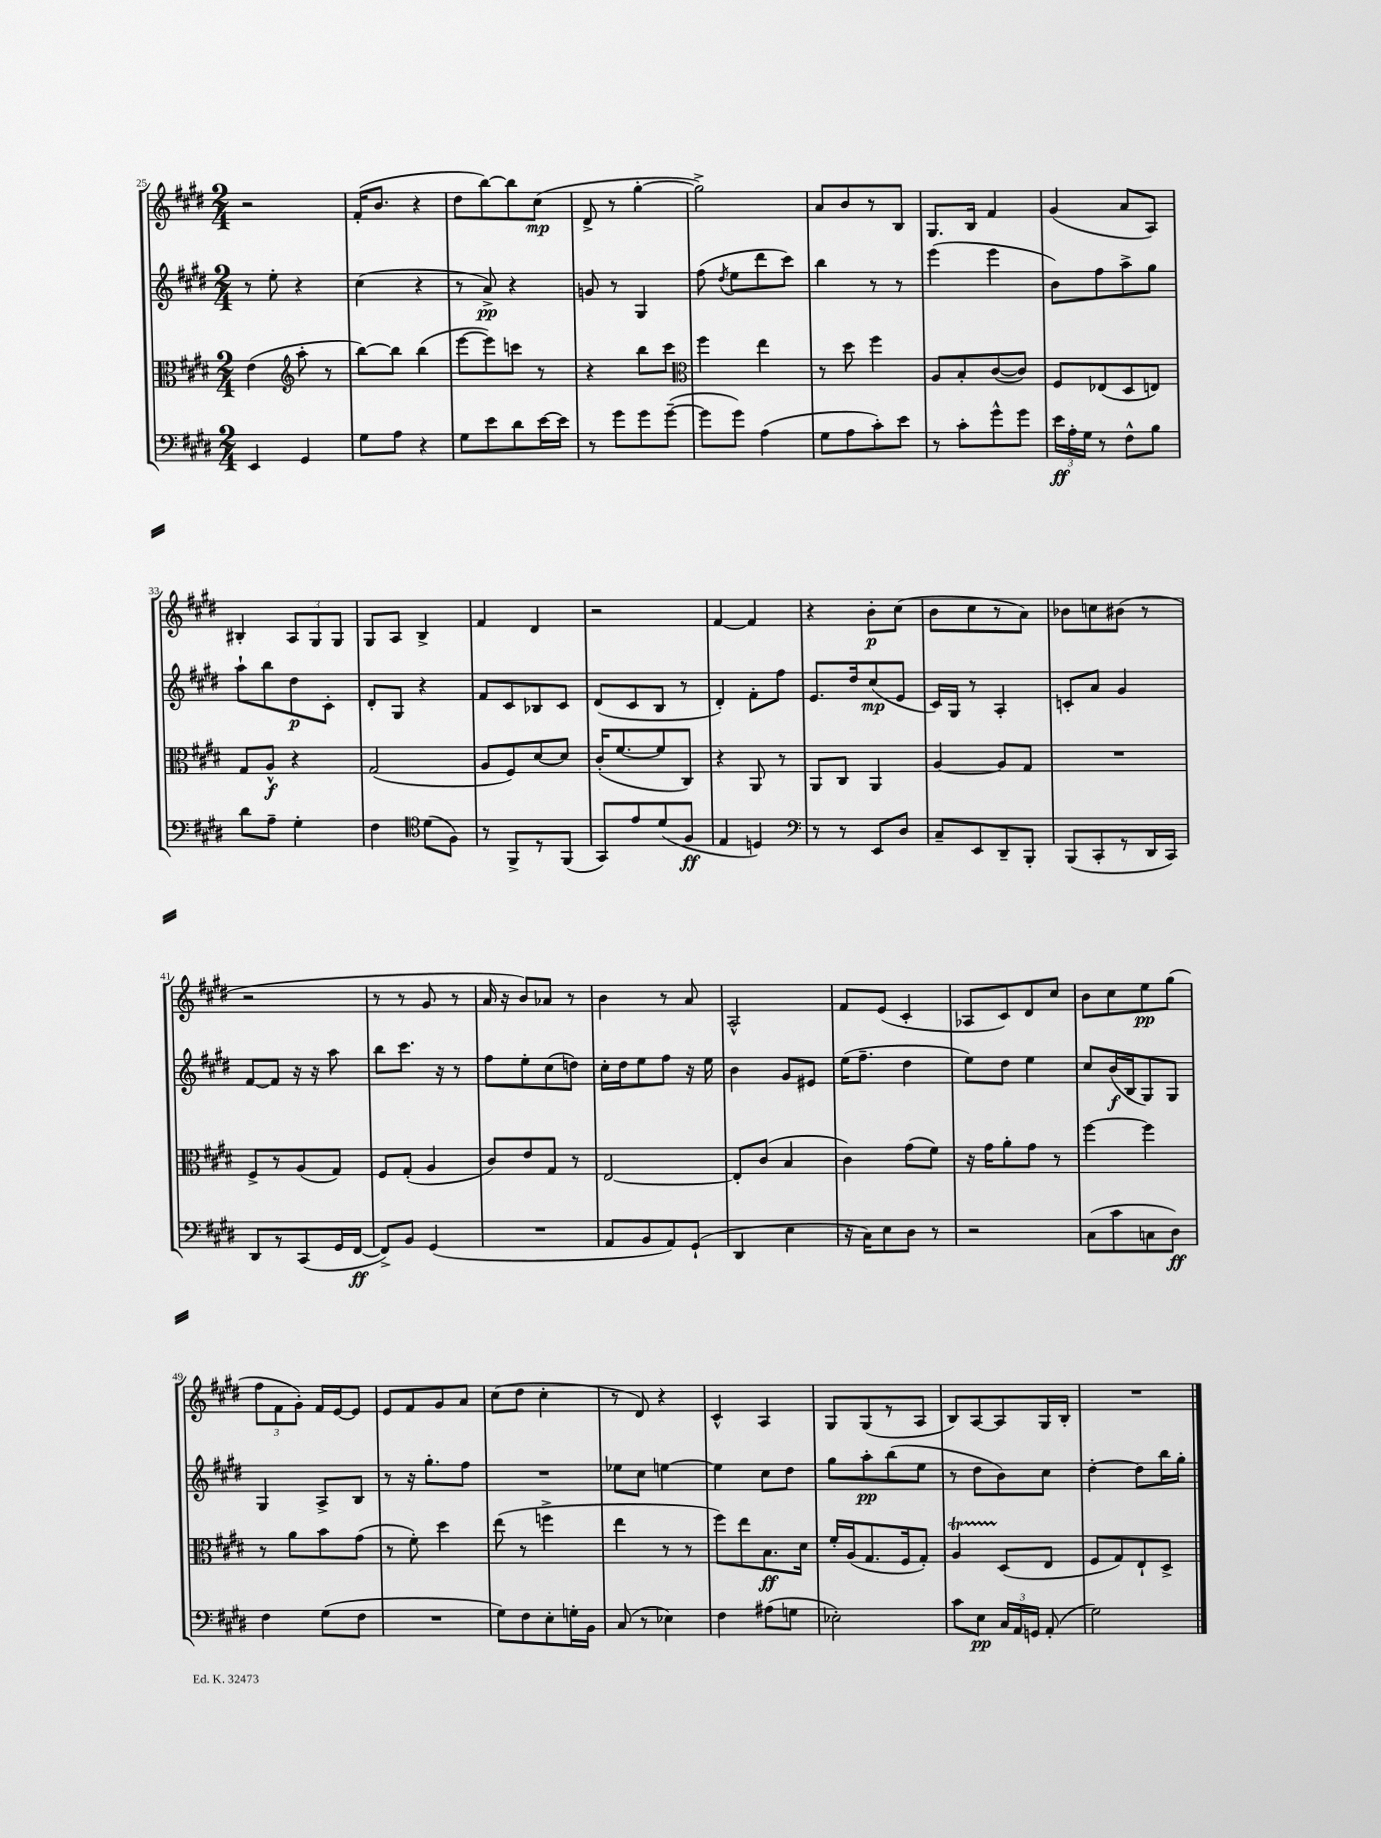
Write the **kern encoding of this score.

**kern	**dynam	**kern	**dynam	**kern	**dynam	**kern	**dynam
*part4	*part4	*part3	*part3	*part2	*part2	*part1	*part1
*staff4	*staff4	*staff3	*staff3	*staff2	*staff2	*staff1	*staff1
*clefF4	*	*clefC3	*	*clefG2	*	*clefG2	*
*k[f#c#g#d#]	*	*k[f#c#g#d#]	*	*k[f#c#g#d#]	*	*k[f#c#g#d#]	*
*M2/4	*	*M2/4	*	*M2/4	*	*M2/4	*
=25	=25	=25	=25	=25	=25	=25	=25
4EE/	.	(4e\	.	8r	.	2r	.
.	.	.	.	8ee'\	.	.	.
*	*	*clefG2	*	*	*	*	*
4GG#/	.	8aa'\	.	4r	.	.	.
.	.	8r	.	.	.	.	.
=26	=26	=26	=26	=26	=26	=26	=26
8G#\L	.	[8bb\L)	.	(4cc#\	.	(16f#'/KL	.
.	.	.	.	.	.	8.b/J	.
8A\J	.	8bb\J]	.	.	.	.	.
4r	.	(4bb\	.	4r	.	4r	.
=27	=27	=27	=27	=27	=27	=27	=27
8G#\L	.	[8eee\L	.	8r	.	8dd#\L	.
8e\	.	8eee\])	.	8a^/)	pp	[8bb\)	.
8d#\	.	8cccn\J	.	4r	.	8bb\]	.
[16e\L	.	8r	.	.	.	(8cc#\J	mp
16e\JJ]	.	.	.	.	.	.	.
=28	=28	=28	=28	=28	=28	=28	=28
8r	.	4r	.	8gn/	.	8d#^/	.
8g#\L	.	.	.	8r	.	8r	.
8g#\	.	8bb\L	.	4G#/	.	[4gg#'\	.
([8g#~\J	.	8ccc#\J	.	.	.	.	.
=29	=29	=29	=29	=29	=29	=29	=29
*	*	*clefC3	*	*	*	*	*
8g#\L]	.	4ff#\	.	(8ff#\	.	2gg#^\])	.
.	.	.	.	8qdd#/	.	.	.
8g#\J)	.	.	.	8ee\L	.	.	.
(4A\	.	4ee\	.	8ddd#\	.	.	.
.	.	.	.	8ccc#\J)	.	.	.
=30	=30	=30	=30	=30	=30	=30	=30
8G#\L	.	8r	.	4bb\	.	8a/L	.
8A\	.	8dd#\	.	.	.	8b/	.
8c#'\)	.	4ff#\	.	8r	.	8r	.
8e\J	.	.	.	8r	.	8B/J	.
=31	=31	=31	=31	=31	=31	=31	=31
8r	.	8A/L	.	(4eee\	.	8.G#/L	.
8c#'\L	.	8B'/	.	.	.	.	.
.	.	.	.	.	.	16B/Jk	.
8g#^^\	.	([8c#/	.	4eee\	.	4f#/	.
8g#\J	.	8c#/J])	.	.	.	.	.
=32	=32	=32	=32	=32	=32	=32	=32
24e\LL	ff	8F#/L	.	8b\L)	.	(4g#/	.
24A'\	.	.	.	.	.	.	.
24G#\JJ	.	.	.	.	.	.	.
8r	.	(8E-X/	.	8ff#\	.	.	.
8F#^^\L	.	8D#/	.	8aa^\	.	8a/L	.
8B\J	.	8En/J)	.	8gg#\J	.	8A/J)	.
!!LO:LB:g=z
=33	=33	=33	=33	=33	=33	=33	=33
8d#\L	.	8G#/L	.	8aa`\L	.	4B#X'/	.
8A~\J	.	8A^^/J	f	8bb\	.	.	.
4G#'\	.	4r	.	8dd#\	p	12A/L	.
.	.	.	.	.	.	12G#/	.
.	.	.	.	8c#'\J	.	.	.
.	.	.	.	.	.	12G#/J	.
=34	=34	=34	=34	=34	=34	=34	=34
4F#\	.	(2G#/	.	8d#'/L	.	8G#/L	.
.	.	.	.	8G#/J	.	8A/J	.
*clefC4	*	*	*	*	*	*	*
(8d#\L	.	.	.	4r	.	4B^/	.
8F#\J)	.	.	.	.	.	.	.
=35	=35	=35	=35	=35	=35	=35	=35
8r	.	8A/L	.	8f#/L	.	4f#/	.
8FF#^/L	.	8F#/)	.	8c#/	.	.	.
8r	.	[8d#/	.	8B-X/	.	4d#/	.
(8FF#/J	.	8d#/J]	.	8c#/J	.	.	.
=36	=36	=36	=36	=36	=36	=36	=36
8GG#/L)	.	(16c#'/KL	.	(8d#/L	.	2r	.
.	.	[8.f#/	.	.	.	.	.
8e/	.	.	.	8c#/	.	.	.
(8d#/	.	8f#/]	.	8B/J	.	.	.
8F#/J	ff	8C#/J)	.	8r	.	.	.
=37	=37	=37	=37	=37	=37	=37	=37
4E/	.	4r	.	4d#'/)	.	[4f#/	.
4Dn/)	.	8AA/	.	8f#'\L	.	4f#/]	.
.	.	8r	.	8ff#\J	.	.	.
=38	=38	=38	=38	=38	=38	=38	=38
*clefF4	*	*	*	*	*	*	*
8r	.	8AA/L	.	8.e/L	.	4r	.
8r	.	8C#/J	.	.	.	.	.
.	.	.	.	16dd#/k	.	.	.
8EE/L	.	4AA/	.	(8cc#/	mp	8b'\L	p
8D#/J	.	.	.	8e/J	.	(8cc#\J	.
=39	=39	=39	=39	=39	=39	=39	=39
8C#~/L	.	[4A/	.	16c#/LL)	.	8b\L	.
.	.	.	.	16G#/JJ	.	.	.
8EE/	.	.	.	8r	.	8cc#\	.
8DD#~/	.	8A/L]	.	4A'/	.	8r	.
8BBB'/J	.	8G#/J	.	.	.	8a\J)	.
=40	=40	=40	=40	=40	=40	=40	=40
(8BBB/L	.	2r	.	8cn'/L	.	8b-X\L	.
8CC#'/	.	.	.	8a/J	.	8ccn\	.
8r	.	.	.	4g#/	.	(8b#X\J	.
16DD#/L	.	.	.	.	.	8r	.
16CC#/JJ)	.	.	.	.	.	.	.
!!LO:LB:g=z
=41	=41	=41	=41	=41	=41	=41	=41
8DD#/L	.	8F#^/L	.	[8f#/L	.	2r	.
8r	.	8r	.	8f#/J]	.	.	.
(8CC#/	.	(8A/	.	16r	.	.	.
.	.	.	.	16r	.	.	.
16GG#/L	.	8G#/J)	.	8aa\	.	.	.
[16FF#/JJ	ff	.	.	.	.	.	.
=42	=42	=42	=42	=42	=42	=42	=42
8FF#^/L])	.	8F#/L	.	8bb\L	.	8r	.
8BB/J	.	(8G#'/J	.	8.ccc#\J	.	8r	.
(4GG#/	.	4A/	.	.	.	8g#/	.
.	.	.	.	16r	.	.	.
.	.	.	.	8r	.	8r	.
=43	=43	=43	=43	=43	=43	=43	=43
2r	.	8c#/L)	.	8ff#\L	.	16a/	.
.	.	.	.	.	.	16r	.
.	.	8e/	.	8ee'\	.	8b/L)	.
.	.	8G#/J	.	(8cc#\	.	8a-X/J	.
.	.	8r	.	8ddn\J)	.	8r	.
=44	=44	=44	=44	=44	=44	=44	=44
8AA/L	.	[2E/	.	16cc#'\LL	.	4b\	.
.	.	.	.	16dd#\J	.	.	.
8BB/	.	.	.	8ee\	.	.	.
8AA/)	.	.	.	8ff#\J	.	8r	.
(8GG#`/J	.	.	.	16r	.	8a/	.
.	.	.	.	16ee\	.	.	.
=45	=45	=45	=45	=45	=45	=45	=45
4DD#/	.	8E'/L]	.	4b\	.	2A^^/	.
.	.	(8c#/J	.	.	.	.	.
4E\	.	4B/	.	8g#/L	.	.	.
.	.	.	.	8e#X/J	.	.	.
=46	=46	=46	=46	=46	=46	=46	=46
16r	.	4c#\)	.	(16ee\KL	.	8f#/L	.
16C#\KL)	.	.	.	8.ff#~\J	.	.	.
8E\	.	.	.	.	.	(8e/J	.
8D#\J	.	(8g#\L	.	4dd#\	.	4c#'/	.
8r	.	8f#\J)	.	.	.	.	.
=47	=47	=47	=47	=47	=47	=47	=47
2r	.	16r	.	8ee\L)	.	8A-X/L	.
.	.	16g#\KL	.	.	.	.	.
.	.	8a'\	.	8dd#\J	.	8c#/)	.
.	.	8g#\J	.	4ee\	.	8d#/	.
.	.	8r	.	.	.	8cc#/J	.
=48	=48	=48	=48	=48	=48	=48	=48
(8C#\L	.	[4ff#\	.	8cc#/L	.	8b\L	.
8c#\	.	.	.	(16b/L	f	8cc#\	.
.	.	.	.	16B/J	.	.	.
8Cn\	.	4ff#\]	.	8G#/)	.	8ee\	pp
8D#\J)	ff	.	.	8G#/J	.	(8gg#\J	.
!!LO:LB:g=z
=49	=49	=49	=49	=49	=49	=49	=49
4F#\	.	8r	.	4G#/	.	12ff#\L	.
.	.	.	.	.	.	12f#\	.
.	.	8a\L	.	.	.	.	.
.	.	.	.	.	.	12g#'\J)	.
(8G#\L	.	8b\	.	8A^/L	.	16f#/LL	.
.	.	.	.	.	.	[16e/J	.
8F#\J	.	(8g#\J	.	8B/J	.	8e/J]	.
=50	=50	=50	=50	=50	=50	=50	=50
2r	.	8r	.	8r	.	8e/L	.
.	.	8f#'\)	.	16r	.	8f#/	.
.	.	.	.	8.gg#'\L	.	.	.
.	.	4dd#\	.	.	.	8g#/	.
.	.	.	.	8ff#\J	.	8a/J	.
=51	=51	=51	=51	=51	=51	=51	=51
8G#\L)	.	(8ee\	.	2r	.	(8cc#\L	.
8F#\	.	8r	.	.	.	8dd#\J	.
8E'\	.	4ffn^\	.	.	.	4cc#'\	.
16Gn'\L	.	.	.	.	.	.	.
16BB\JJ	.	.	.	.	.	.	.
=52	=52	=52	=52	=52	=52	=52	=52
(8C#/	.	4ee\	.	8ee-X\L	.	8r	.
8r	.	.	.	8cc#\J	.	8d#/)	.
4E-X\)	.	8r	.	[4een\	.	4r	.
.	.	8r	.	.	.	.	.
=53	=53	=53	=53	=53	=53	=53	=53
4F#\	.	8ff#\L)	.	4ee\]	.	4c#^^/	.
.	.	8ee\	.	.	.	.	.
(8A#X\L	.	8.B\	ff	8cc#\L	.	4A/	.
8Gn\J	.	.	.	8dd#\J	.	.	.
.	.	16d#\Jk	.	.	.	.	.
=54	=54	=54	=54	=54	=54	=54	=54
2E-X'\)	.	16f#'/LL	.	8gg#\L	.	8G#/L	.
.	.	(16A/J	.	.	.	.	.
.	.	8.G#/	.	8aa'\	pp	(8G#/	.
.	.	.	.	(8bb\	.	8r	.
.	.	16F#/k	.	.	.	.	.
.	.	8G#'/J)	.	8ee\J	.	8A/J	.
=55	=55	=55	=55	=55	=55	=55	=55
8c#\L	.	4AT/	.	8r	.	8B/L)	.
8E\J	pp	.	.	8dd#\L	.	[8A/	.
24C#/LL	.	(8D#/L	.	8b\)	.	8A/]	.
24AA/	.	.	.	.	.	.	.
24GGn/JJ	.	.	.	.	.	.	.
(8AA'/	.	8E/J	.	8cc#\J	.	16G#/L	.
.	.	.	.	.	.	16B'/JJ	.
=56	=56	=56	=56	=56	=56	=56	=56
2G#\)	.	8F#/L	.	[4dd#'\	.	2r	.
.	.	8G#/)	.	.	.	.	.
.	.	8E`/	.	8dd#\L]	.	.	.
.	.	8D#^/J	.	16bb\L	.	.	.
.	.	.	.	16gg#'\JJ	.	.	.
==	==	==	==	==	==	==	==
*-	*-	*-	*-	*-	*-	*-	*-
